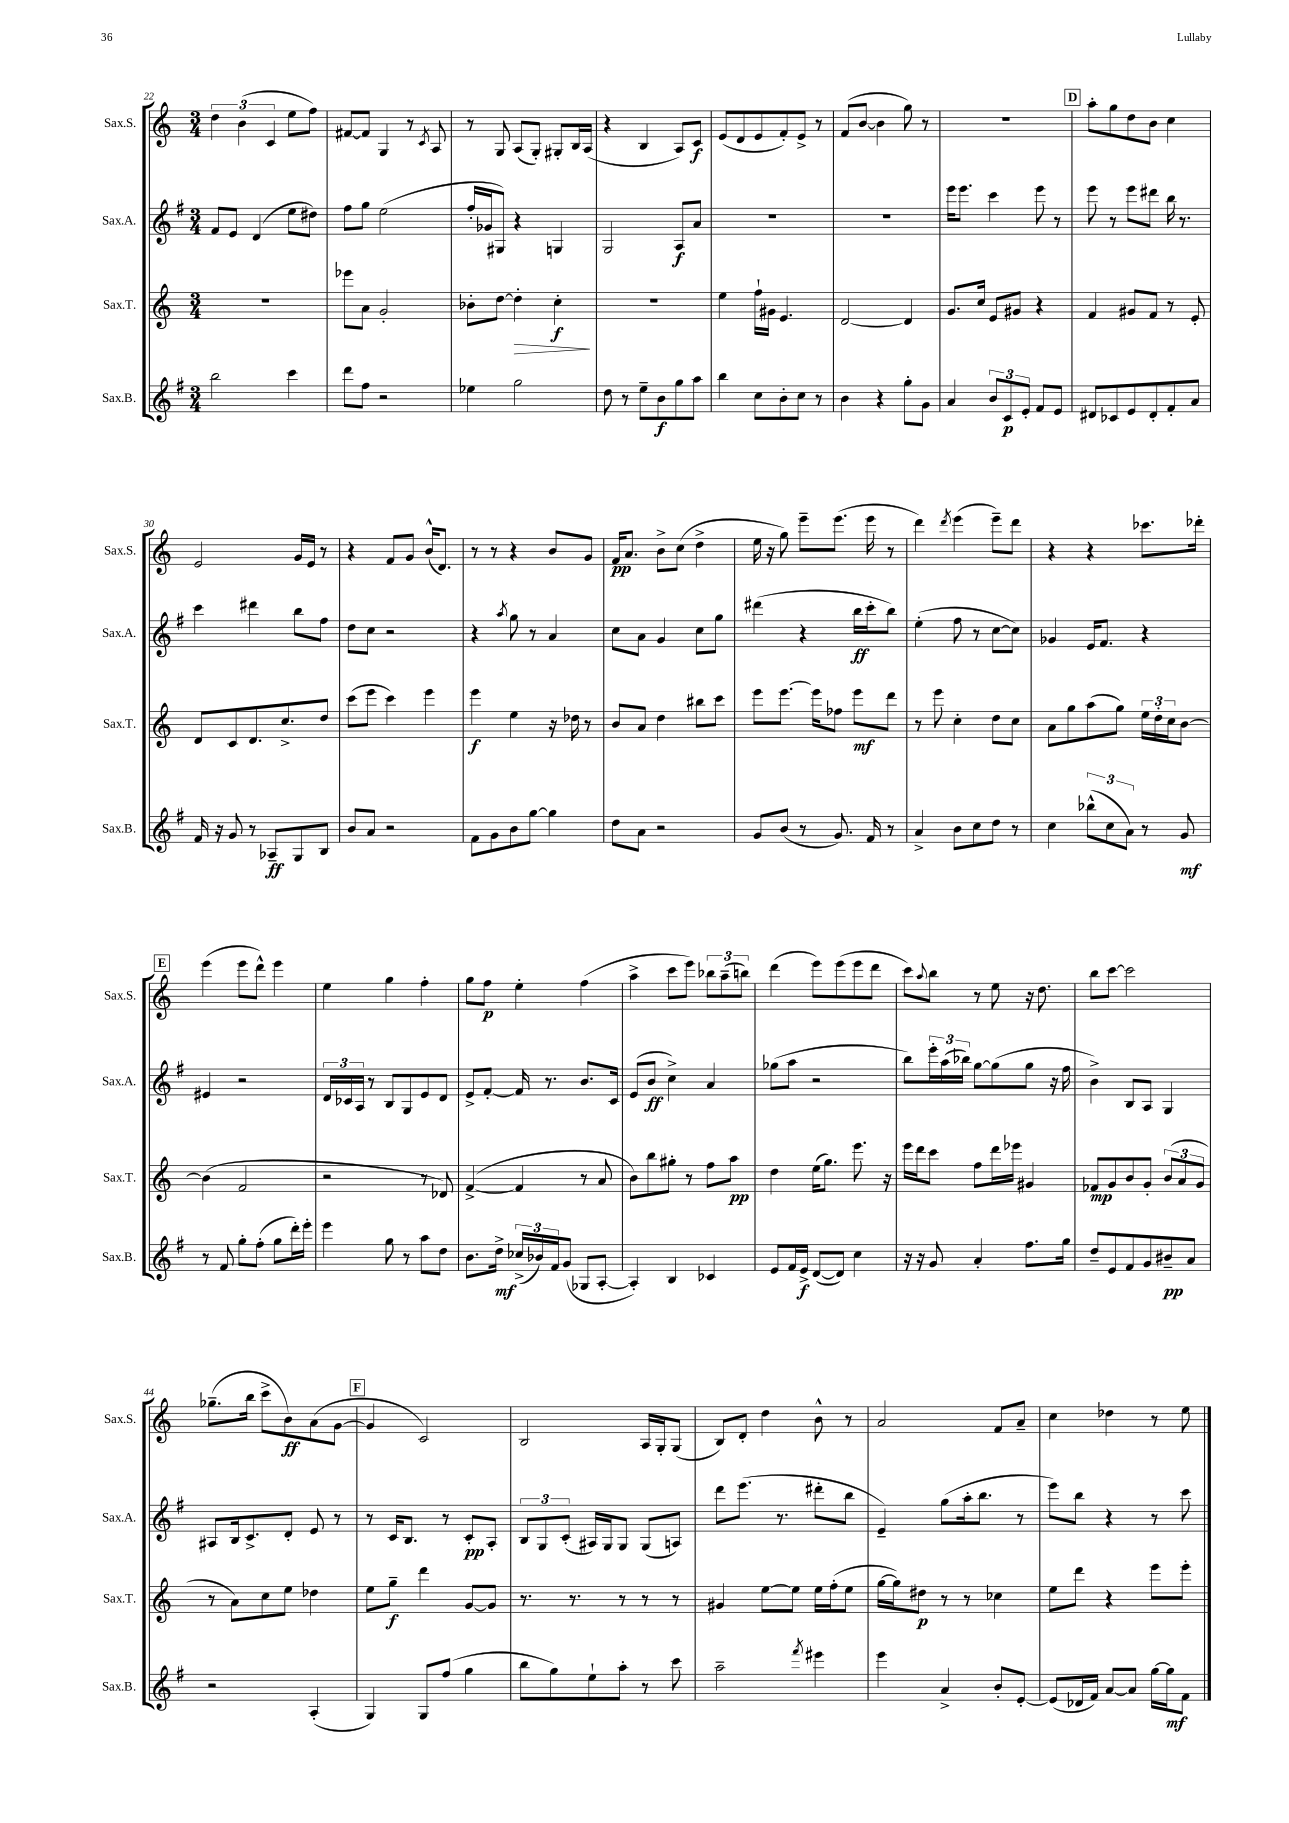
<<
\new StaffGroup <<
\new Staff = "s0" \with { instrumentName = "Sax.S." shortInstrumentName = "Sax.S." } {
    \clef treble \key c \major \numericTimeSignature \time 3/4
    \tuplet 3/2 { d''4 b'4( c'4 } e''8 f''8) |
    fis'8~ fis'8 g4 r8 \acciaccatura { c'8 } a8 |
    r8 g8 a8( g8-.) gis8-. b16 a16( |
    r4 b4 a8) c'8\f |
    e'8( d'8 e'8 f'8-.) e'8-> r8 |
    f'8( b'8~ b'4 g''8) r8 |
    R2. |
    \mark \markup { \box "D" } a''8-. g''8 d''8 b'8 c''4 |
    e'2 g'16 e'16 r8 |
    r4 f'8 g'8 b'16-^( d'8.) |
    r8 r8 r4 b'8 g'8 |
    f'16\pp a'8. b'8-> c''8( d''4-> |
    e''16 r16 g''8) e'''8-- e'''8.( e'''16 r8 |
    d'''4) \acciaccatura { d'''8 } e'''4( e'''8--) d'''8 |
    r4 r4 ces'''8. des'''16-. |
    \mark \markup { \box "E" } e'''4( e'''8 d'''8-^) e'''4 |
    e''4 g''4 f''4-. |
    g''8 f''8\p e''4-. f''4( |
    a''4-> c'''8 e'''8) \tuplet 3/2 { bes''8 a''8--( b''8) } |
    d'''4( e'''8) e'''8( e'''8 d'''8 |
    c'''8) \appoggiatura { a''8 } b''8 r8 e''8 r16 d''8. |
    b''8 c'''8~ c'''2 |
    ges''8.--( b''16 c'''8-> b'8\ff) a'8( g'8~ |
    \mark \markup { \box "F" } g'4 c'2) |
    b2 a16 g16-. g8( |
    b8) d'8-. d''4 b'8-^ r8 |
    a'2 f'8 a'8-- |
    c''4 des''4 r8 e''8 \bar "|." |
}
\new Staff = "s1" \with { instrumentName = "Sax.A." shortInstrumentName = "Sax.A." } {
    \clef treble \key g \major \numericTimeSignature \time 3/4
    fis'8 e'8 d'4( e''8 dis''8) |
    fis''8 g''8 e''2( |
    fis''16-. ges'16 gis8) r4 g4 |
    g2 a8\f a'8 |
    R2. |
    R2. |
    e'''16 e'''8. c'''4 e'''8 r8 |
    \mark \markup { \box "D" } e'''8 r8 e'''8 dis'''8 b''16 r8. |
    c'''4 dis'''4 b''8 fis''8 |
    d''8 c''8 r2 |
    r4 \acciaccatura { a''8 } g''8 r8 a'4 |
    c''8 a'8 g'4 c''8 g''8 |
    dis'''4( r4 b''16\ff c'''16-. b''8) |
    e''4-.( fis''8 r8 c''8~ c''8) |
    ges'4 e'16 fis'8. r4 |
    \mark \markup { \box "E" } eis'4 r2 |
    \tuplet 3/2 { d'16 ces'16 a16 } r8 b8 g8 e'8 d'8 |
    e'8-> fis'8~-. fis'16 r8. b'8. c'16 |
    e'8( b'8\ff c''4->) a'4 |
    ges''8( a''8 r2 |
    b''8) \tuplet 3/2 { e'''16-. a''16( bes''16) } g''8~ g''8( g''8 r16 fis''16 |
    b'4->) b8 a8 g4 |
    ais8 b16 c'8.-> d'8-. e'8 r8 |
    \mark \markup { \box "F" } r8 c'16 b8. r8 c'8-.\pp a8-. |
    \tuplet 3/2 { b8 g8 c'8-.( } ais16) g16 g8 g8( a8) |
    d'''8 e'''8.( r8. dis'''8-. b''8 |
    e'4--) g''8( a''16-. b''8. r8 |
    e'''8) b''8 r4 r8 c'''8 \bar "|." |
}
\new Staff = "s2" \with { instrumentName = "Sax.T." shortInstrumentName = "Sax.T." } {
    \clef treble \key c \major \numericTimeSignature \time 3/4
    R2. |
    ees'''8 a'8 g'2-. |
    bes'8-. d''8~ d''4-.\> c''4-.\f\! |
    R2. |
    e''4 f''16-! gis'16 e'4. |
    d'2~ d'4 |
    g'8. c''16 e'8 gis'8 r4 |
    \mark \markup { \box "D" } f'4 gis'8 f'8 r8 e'8-. |
    d'8 c'8 d'8. c''8.-> d''8 |
    c'''8( e'''8 c'''4) e'''4 |
    e'''4\f e''4 r16 des''16 r8 |
    b'8 a'8 d''4 bis''8 c'''8 |
    e'''8 e'''8.~ e'''16 fes''8 e'''8\mf d'''8 |
    r8 e'''8 c''4-. d''8 c''8 |
    a'8 g''8 a''8( g''8) \tuplet 3/2 { e''16 d''16-. c''16 } b'8~ |
    \mark \markup { \box "E" } b'4( f'2 |
    r2 r8 des'8) |
    f'4~->( f'4 r8 a'8 |
    b'8) b''8 gis''8-. r8 f''8 a''8\pp |
    d''4 e''16( g''8.) e'''8. r16 |
    e'''16 d'''16 c'''8 f''8 d'''16 ees'''16 gis'4 |
    fes'8\mp g'8 b'8 g'8-. \tuplet 3/2 { b'8( a'8 g'8 } |
    r8 a'8) c''8 e''8 des''4 |
    \mark \markup { \box "F" } e''8 g''8--\f d'''4 g'8~ g'8 |
    r8. r8. r8 r8 r8 |
    gis'4 e''8~ e''8 e''16 f''16-.( e''8 |
    g''16~ g''16) dis''8\p r8 r8 ces''4 |
    e''8 d'''8 r4 e'''8 e'''8-. \bar "|." |
}
\new Staff = "s3" \with { instrumentName = "Sax.B." shortInstrumentName = "Sax.B." } {
    \clef treble \key g \major \numericTimeSignature \time 3/4
    b''2 c'''4 |
    d'''8 fis''8 r2 |
    ees''4 g''2 |
    d''8 r8 e''8-- b'8\f g''8 a''8 |
    b''4 c''8 b'8-. c''8 r8 |
    b'4 r4 g''8-. g'8 |
    a'4 \tuplet 3/2 { b'8 c'8\p e'8-. } fis'8 e'8 |
    \mark \markup { \box "D" } dis'8 ces'8 e'8 dis'8-. fis'8-. a'8 |
    fis'16 r16 g'8 r8 aes8--\ff g8 b8 |
    b'8 a'8 r2 |
    fis'8 g'8 b'8 g''8~ g''4 |
    d''8 a'8 r2 |
    g'8 b'8( r8 g'8.) fis'16 r8 |
    a'4-> b'8 c''8 d''8 r8 |
    c''4 \tuplet 3/2 { bes''8-^( c''8 a'8) } r8 g'8\mf |
    \mark \markup { \box "E" } r8 fis'8 g''8-. fis''8-.( g''8 d'''16-.) e'''16-. |
    e'''4 g''8 r8 a''8 d''8 |
    b'8. d''16->\mf \tuplet 3/2 { ces''16->( bes'16) fis'16 } g'8( ges8 a8~-. |
    a4-.) b4 ces'4 |
    e'8 fis'16 e'16->\f d'8~( d'8) c''4 |
    r16 r16 g'8 a'4-. fis''8. g''16 |
    d''8-- e'8 fis'8 g'8 bis'8--\pp a'8 |
    r2 a4-.( |
    \mark \markup { \box "F" } g4) g8 fis''8( g''4 |
    b''8 g''8) e''8-! a''8-. r8 c'''8 |
    a''2-- \acciaccatura { fis'''8 } eis'''4 |
    e'''4 a'4-> b'8-. e'8~-. |
    e'8( des'16 fis'16) a'8~ a'8 g''16~ g''16\mf fis'8 \bar "|." |
}
>>
>>
\layout { \context { \Score currentBarNumber = #22 } }
